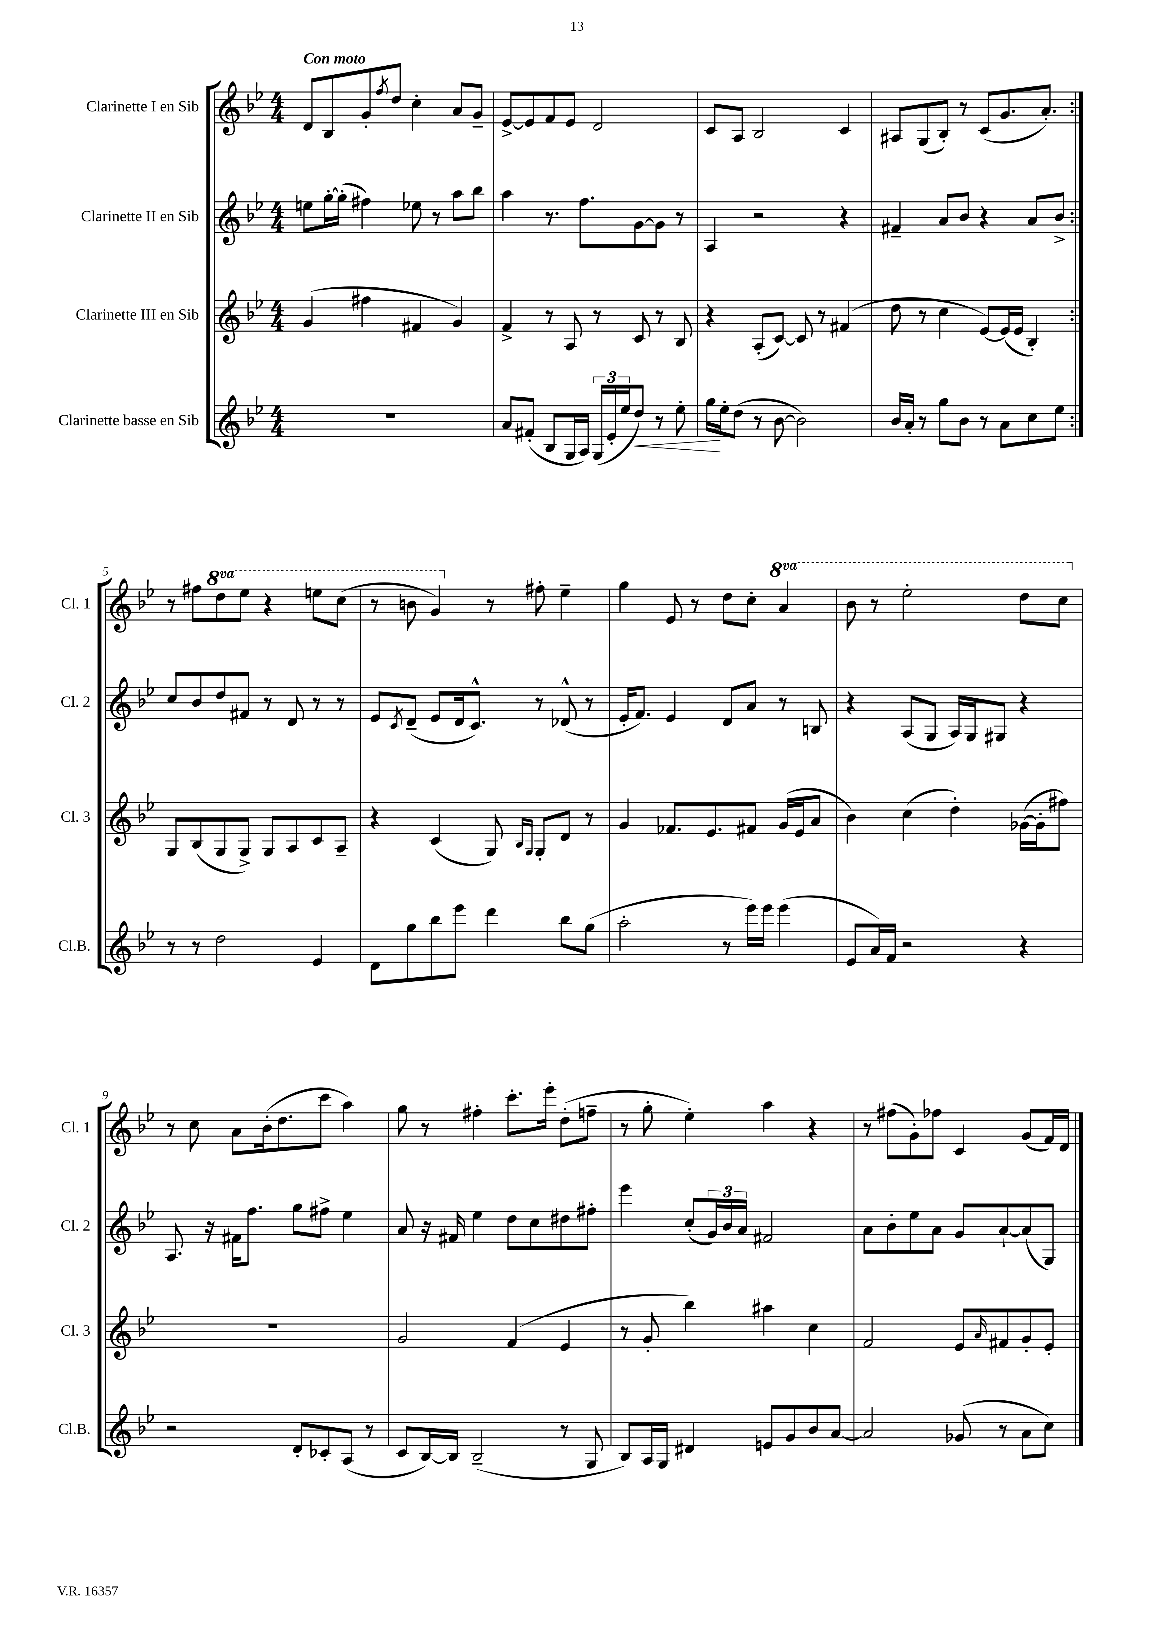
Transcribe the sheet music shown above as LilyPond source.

<<
\new StaffGroup <<
\new Staff = "s0" \with { instrumentName = "Clarinette I en Sib" shortInstrumentName = "Cl. 1" } {
    \clef treble \key bes \major \numericTimeSignature \time 4/4 \set Staff.ottavationMarkups = #ottavation-simple-ordinals \tempo "Con moto"
    \repeat volta 2 { d'8 bes8 g'8-. \acciaccatura { f''8 } d''8 c''4-. a'8 g'8-- |
    ees'8~-> ees'8 f'8 ees'8 d'2 |
    c'8 a8 bes2 c'4 |
    ais8 g8( bes8-.) r8 c'8( g'8. a'8.-.) | }
    r8 fis''8 \ottava #1 d'''8 ees'''8 r4 e'''8 c'''8( |
    r8 b''8 g''4) \ottava #0 r8 fis''8-. ees''4-- |
    g''4 ees'8 r8 d''8 c''8-. \ottava #1 a''4 |
    bes''8 r8 ees'''2-. d'''8 c'''8 \ottava #0 |
    r8 c''8 a'8 bes'16-.( d''8. c'''8 a''4) |
    g''8 r8 fis''4-. c'''8.-. ees'''16-. d''8-.( f''8-- |
    r8 g''8-. ees''4-.) a''4 r4 |
    r8 fis''8( g'8-.) fes''8 c'4 g'8( f'16) d'16 \bar "|." |
}
\new Staff = "s1" \with { instrumentName = "Clarinette II en Sib" shortInstrumentName = "Cl. 2" } {
    \clef treble \key bes \major \numericTimeSignature \time 4/4
    \repeat volta 2 { e''8 g''16~-. g''16-.( fis''4) ees''8 r8 a''8 bes''8 |
    a''4 r8. f''8. g'8~ g'8 r8 |
    a4 r2 r4 |
    fis'4-- a'8 bes'8 r4 a'8 bes'8-> | }
    c''8 bes'8 d''8 fis'8 r8 d'8 r8 r8 |
    ees'8 \acciaccatura { c'8 } d'8--( ees'8 d'16 c'8.-^) r8 des'8-^( r8 |
    ees'16-. f'8.) ees'4 d'8 a'8 r8 b8 |
    r4 a8( g8 a16) g16 gis8 r4 |
    a8. r16 fis'16 f''8. g''8 fis''8-> ees''4 |
    a'8 r16 fis'16 ees''4 d''8 c''8 dis''8 fis''8-. |
    ees'''4 c''8-.( \tuplet 3/2 { g'16) bes'16 a'16 } fis'2 |
    a'8 bes'8-. ees''8 a'8 g'8 a'8~-! a'8( g8) \bar "|." |
}
\new Staff = "s2" \with { instrumentName = "Clarinette III en Sib" shortInstrumentName = "Cl. 3" } {
    \clef treble \key bes \major \numericTimeSignature \time 4/4
    \repeat volta 2 { g'4( fis''4 fis'4 g'4) |
    f'4-> r8 a8 r8 c'8 r8 bes8 |
    r4 a8-.( c'8~) c'8 r8 fis'4( |
    d''8 r8 c''4 ees'8~) ees'16( ees'16 bes4-.) | }
    g8 bes8( g8 g8->) g8 a8 c'8 a8-- |
    r4 c'4( g8) \grace { bes16 g16 } g8-. d'8 r8 |
    g'4 fes'8. ees'8. fis'8 g'16( ees'16 a'8 |
    bes'4) c''4( d''4-.) ges'16~( ges'16-. fis''8) |
    R1 |
    g'2 f'4( ees'4 |
    r8 g'8-. bes''4) ais''4 c''4 |
    f'2 ees'8 \grace { a'16 } fis'8 g'8-. ees'8-. \bar "|." |
}
\new Staff = "s3" \with { instrumentName = "Clarinette basse en Sib" shortInstrumentName = "Cl.B." } {
    \clef treble \key bes \major \numericTimeSignature \time 4/4
    \repeat volta 2 { r1 |
    a'8 fis'8-.( bes8 g16 a16) \tuplet 3/2 { g16( ees'16-. ees''16 } d''8\<) r8 ees''8-. |
    g''16\! ees''16-. d''8( r8 bes'8~ bes'2) |
    bes'16 a'16-. r8 g''8 bes'8 r8 a'8 c''8 ees''8 | }
    r8 r8 d''2 ees'4 |
    d'8 g''8 bes''8 ees'''8 d'''4 bes''8 g''8( |
    a''2-. r8 ees'''16) ees'''16 ees'''4( |
    ees'8 a'16) f'16 r2 r4 |
    r2 d'8-. ces'8-. a8( r8 |
    c'8 bes16~) bes16 bes2--( r8 g8 |
    bes8) a16 g16 dis'4 e'8 g'8 bes'8 a'8~ |
    a'2 ges'8( r8 a'8 c''8) \bar "|." |
}
>>
>>
